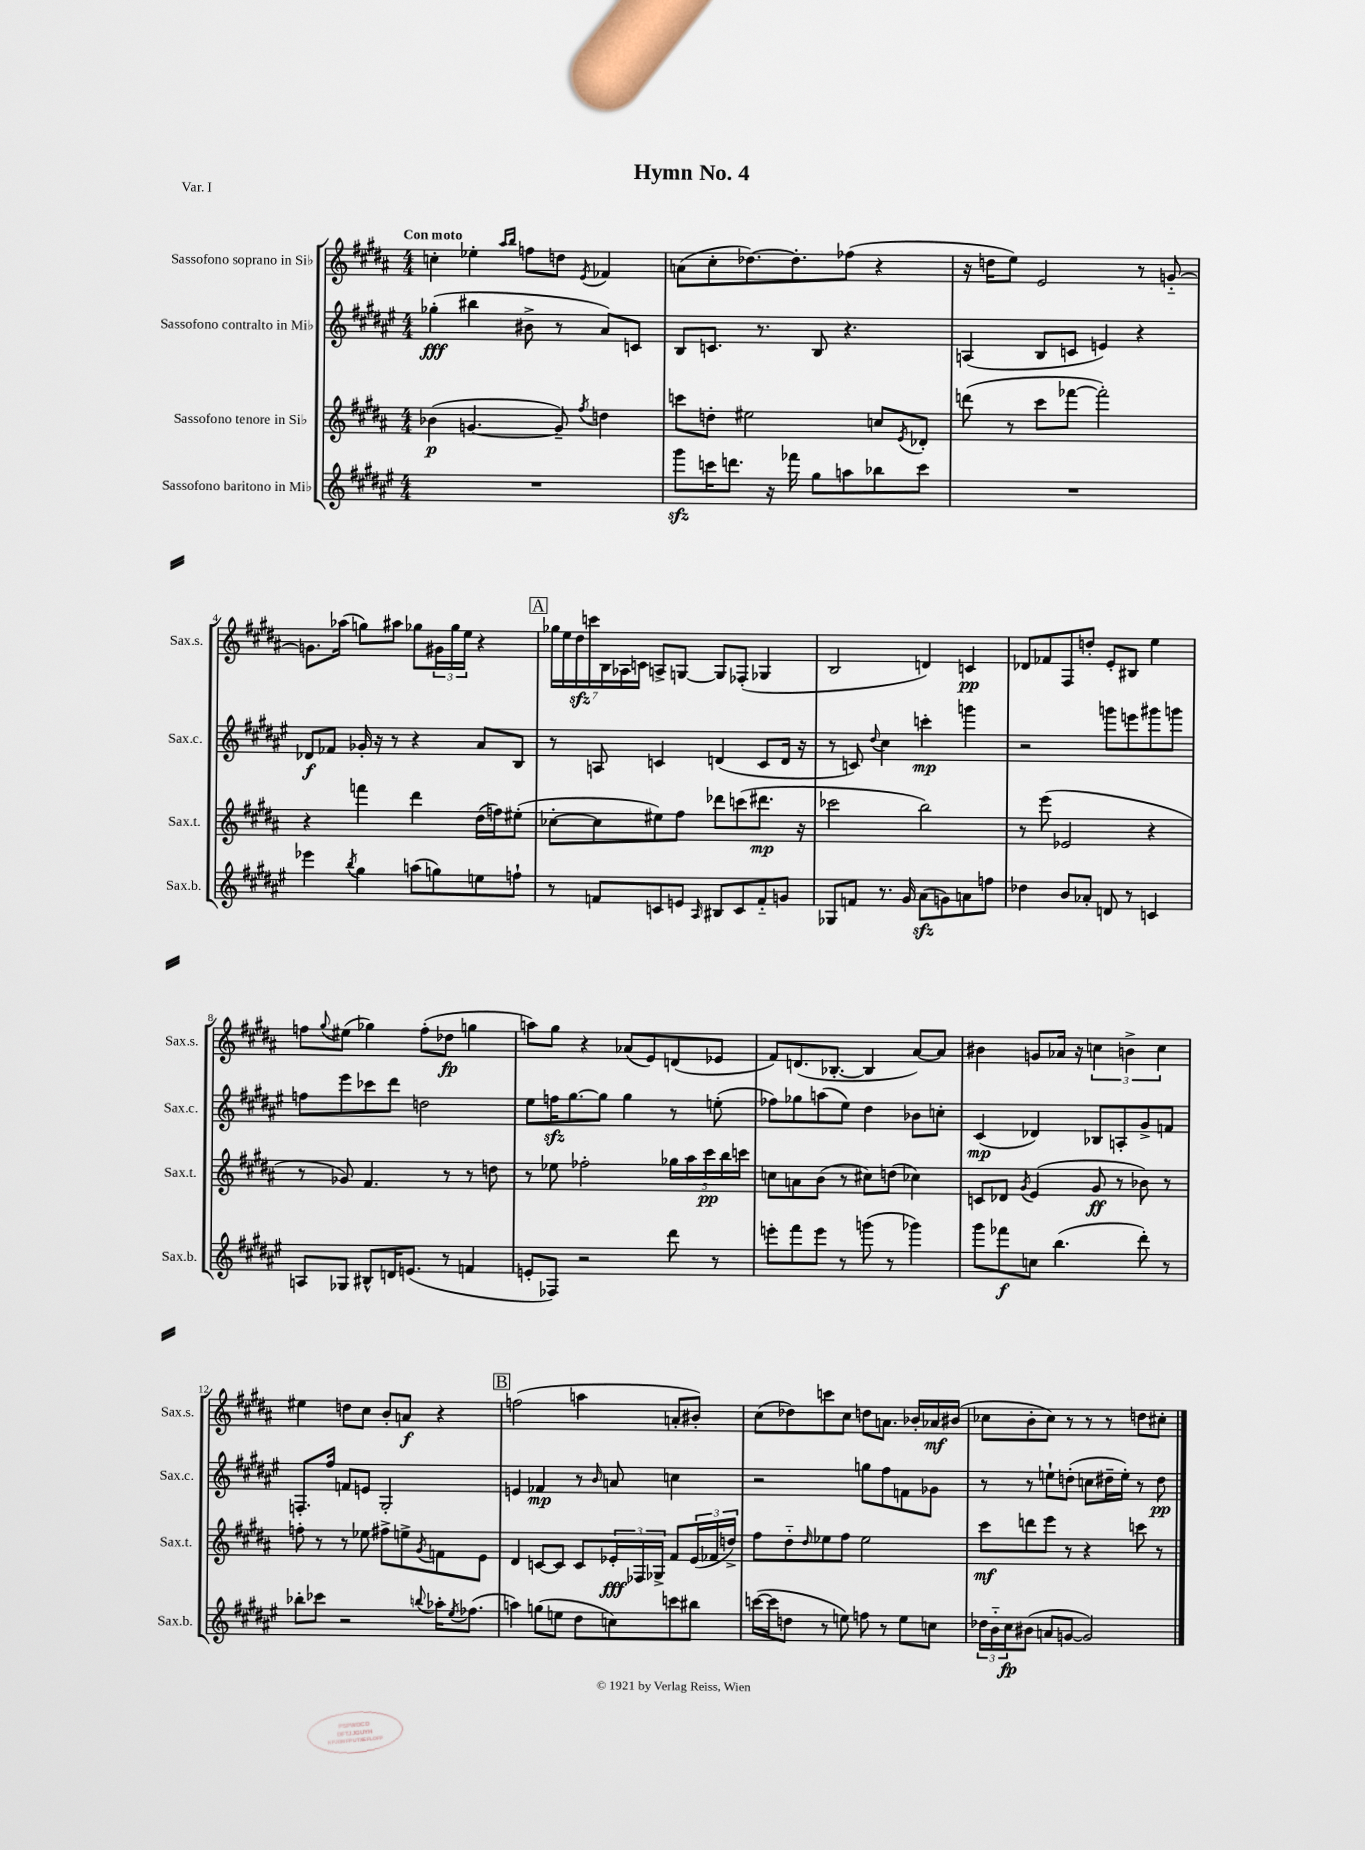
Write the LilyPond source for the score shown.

\header { title = "Hymn No. 4" piece = "Var. I" }
<<
\new StaffGroup <<
\new Staff = "s0" \with { instrumentName = "Sassofono soprano in Sib" shortInstrumentName = "Sax.s." } {
    \clef treble \key b \major \numericTimeSignature \time 4/4 \tempo "Con moto"
    c''4-. ees''4-. \grace { ais''16 b''16 } f''8 d''8 \acciaccatura { e'8 } fes'4 |
    a'8( cis''8-. des''8.~) des''8.-. fes''8( r4 |
    r16 d''16 e''8) e'2 r8 g'8~-_ |
    g'8. aes''16( g''8) ais''8 ges''8 \tuplet 3/2 { gis'16 ges''16 e''16 } r4 |
    \mark \markup { \box "A" } \tuplet 7/4 { ges''16 e''16 dis''16\sfz c'''16 b16 aes16 c'16 } a8-> g8~ g8 fes8-.( ges4 |
    b2 d'4) c'4\pp |
    des'8 fes'8 fis8 d''8-. e'8-. bis8 e''4 |
    f''8 \appoggiatura { gis''8 } eis''8( ges''4) f''8-.( des''8\fp g''4 |
    a''8) gis''8 r4 aes'8( e'8) d'8( ees'8 |
    fis'8) d'8.( bes8.~-. bes4 ais'8~) ais'8 |
    bis'4 g'8 aes'16 r16 \tuplet 3/2 { c''4 b'4-> c''4 } |
    eis''4 d''8 cis''8 b'8-. a'8\f r4 |
    \mark \markup { \box "B" } f''2( a''4 a'8-. bis'8-.) |
    cis''8( des''8) c'''8 cis''8 d''8 a'8. bes'16-. aes'16\mf bis'16( |
    ces''8 b'8-. ces''8) r8 r8 r8 d''8 cis''8-. \bar "|." |
}
\new Staff = "s1" \with { instrumentName = "Sassofono contralto in Mib" shortInstrumentName = "Sax.c." } {
    \clef treble \key fis \major \numericTimeSignature \time 4/4
    ges''4-.\fff( bis''4 bis'8-> r8 ais'8) c'8 |
    b8 c'8. r8. b8 r4. |
    a4( b8 c'8 e'4) r4 |
    des'8\f fes'8 ges'16-. r16 r8 r4 ais'8 b8 |
    \mark \markup { \box "A" } r8 a8 c'4 d'4( c'8 d'16 r16 |
    r8 c'8) \appoggiatura { dis''8 } cis''4 c'''4-.\mp g'''4 |
    r2 g'''8 e'''8 gis'''8 g'''8 |
    f''8 eis'''8 ces'''8 dis'''8 d''2 |
    eis''8 f''16\sfz gis''8.~ gis''8 gis''4 r8 e''8-.( |
    fes''8) ges''8 a''8( eis''8) dis''4 bes'8 c''8-. |
    cis'4\mp( des'4) bes8 a8-. gis'8-> f'8 |
    f8.-. fis''16 f'8 e'8 gis2-. |
    \mark \markup { \box "B" } e'4 fes'4\mp r8 \grace { b'16 } a'8 c''4 |
    r2 g''8 fis''8 f'8 ges'8 |
    r8 r8 e''8-! d''8-.( c''8 dis''16-- e''16-.) r8 dis''8\pp \bar "|." |
}
\new Staff = "s2" \with { instrumentName = "Sassofono tenore in Sib" shortInstrumentName = "Sax.t." } {
    \clef treble \key b \major \numericTimeSignature \time 4/4
    bes'4\p( g'4.~ g'8--) \acciaccatura { fis''8 } d''4 |
    c'''8 d''8-. eis''2 c''8 \acciaccatura { e'8 } des'8-. |
    d'''8( r8 cis'''8 fes'''8~ fes'''2-.) |
    r4 f'''4 dis'''4 dis''16( f''16) eis''8-.( |
    \mark \markup { \box "A" } ces''8~-. ces''8 eis''8) fis''8 des'''8 c'''8( dis'''8.\mp r16 |
    ces'''2 b''2) |
    r8 e'''8( ees'2 r4 |
    r8 ges'8) fis'4. r8 r8 d''8 |
    r8 ees''8 fes''2-. \tuplet 5/4 { ges''16 ais''16 cis'''16\pp b''16 c'''16 } |
    c''8 a'8 b'8( r8 cis''8) d''8( ces''4) |
    c'8 des'8 \acciaccatura { gis'8 } e'4( gis'8\ff r8 bes'8) r8 |
    f''8-. r8 r8 ees''8 fis''8-> e''8-> \acciaccatura { gis'8 } f'8 e'8 |
    \mark \markup { \box "B" } dis'4 c'8~ c'8 c'8 \tuplet 3/2 { ees'16-.\fff fes16 ges16-> } fis'8 \tuplet 3/2 { ees'16( fes'16 d''16->) } |
    fis''8 dis''8-_ \grace { dis''16 } ees''8 fis''8 ees''2 |
    cis'''8\mf d'''8 e'''8 r8 r4 c'''8 r8 \bar "|." |
}
\new Staff = "s3" \with { instrumentName = "Sassofono baritono in Mib" shortInstrumentName = "Sax.b." } {
    \clef treble \key fis \major \numericTimeSignature \time 4/4
    R1 |
    gis'''8\sfz c'''16 d'''8. r16 fes'''16 gis''8 a''8 bes''8 c'''8 |
    R1 |
    ees'''4 \acciaccatura { b''8 } gis''4 a''8( g''8) e''8 f''8-! |
    \mark \markup { \box "A" } r8 f'8 c'8 e'8 \grace { ais16 } bis8 c'8 f'8-_ g'8 |
    ges8 f'8 r8. gis'16 ais'8\sfz( g'8) a'8 f''8 |
    des''4 b'8 aes'8-. d'8 r8 c'4 |
    a8 ges8 bis8-^ d'16 e'8.( r8 f'4 |
    e'8-. fes8) r2 dis'''8 r8 |
    e'''8-. fis'''8 e'''8 r8 g'''8( r8 ges'''4) |
    gis'''8 fes'''8\f c''8 b''4.( dis'''8-.) r8 |
    bes''8-. ces'''8 r2 \appoggiatura { b''8 } aes''16-. \acciaccatura { eis''8 } fes''8.( |
    \mark \markup { \box "B" } a''4) g''8( e''8 dis''8 c''8) c'''8 bis''8 |
    c'''16~( c'''16 d''8 r8 e''8) f''8 r8 e''8 c''8 |
    \tuplet 3/2 { des''16 b'16-_ cis''16\fp } bis'8( a'8 g'8~ g'2) \bar "|." |
}
>>
>>
